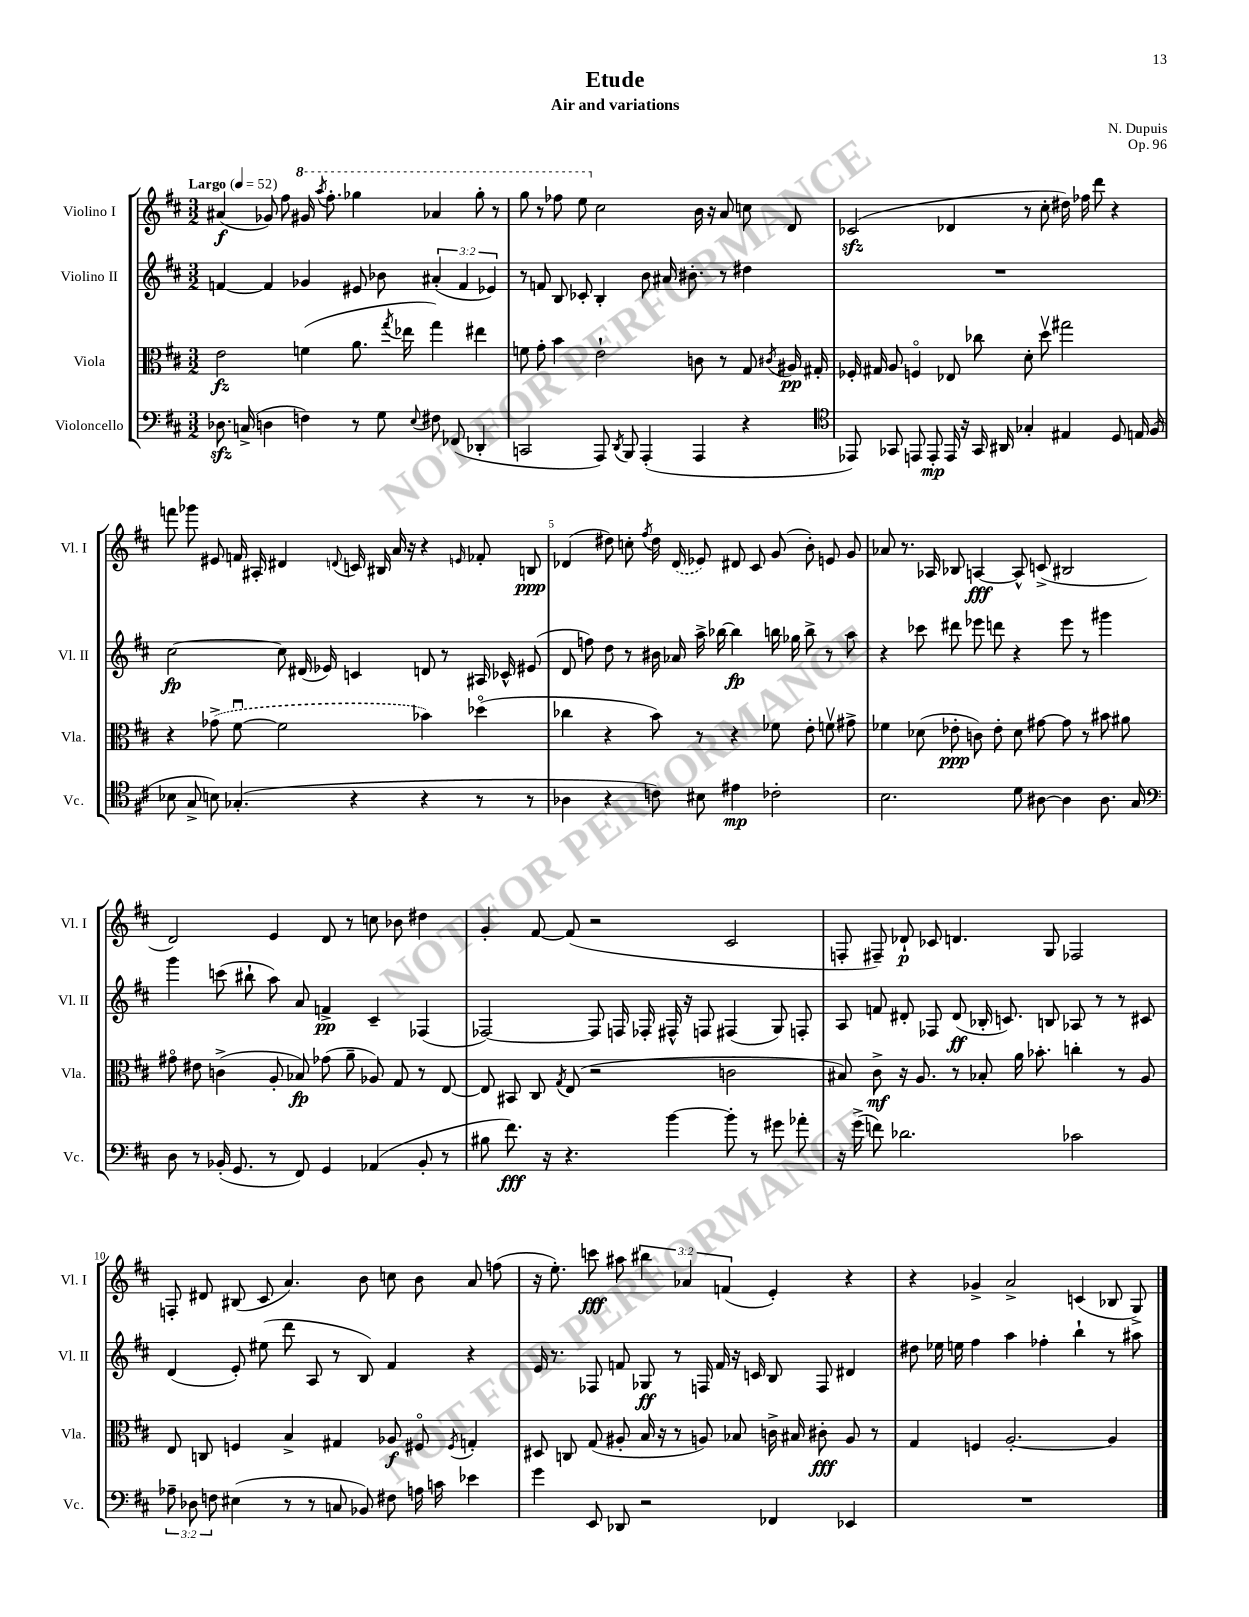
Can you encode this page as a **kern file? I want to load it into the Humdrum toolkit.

**kern	**kern	**kern	**kern
*staff4	*staff3	*staff2	*staff1
*clefF4	*clefC3	*clefG2	*clefG2
*k[f#c#]	*k[f#c#]	*k[f#c#]	*k[f#c#]
*M3/2	*M3/2	*M3/2	*M3/2
*MM52	*MM52	*MM52	*MM52
8.D-	2e	[4f	(4a#
(16C^	.	.	.
4D	.	4f]	8g-)
.	.	.	8ff#
4F)	(4f	4g-	16gg#
.	.	.	8qaaa
.	.	.	8.fff#'
8r	8.a	8e#	4ggg-
8G	.	8b-	.
.	8qgg	.	.
.	16ee-	.	.
8qqE	.	.	.
8F#	4gg)	(6a#'	4aa-
(8FF-	.	.	.
.	.	6f	.
4DD-'	4ee#	.	8ggg-'
.	.	6e-)	.
.	.	.	8r
=	=	=	=
2CC	8f	8r	8ggg
.	8g'	8f	8r
.	4b	8B	8fff-
.	.	8c-'	8eee
8AAA)	2e`	4B'	2cc#
8qDD	.	.	.
8BBB	.	.	.
(4AAA'	.	8b	.
.	.	16a#	.
.	.	8.b#'	.
4AAA	8c	.	16b
.	.	.	16r
.	8r	8r	8a
4r	8G	4dd#	8cc
.	8qc#	.	.
.	16A#	.	8d
.	16G#'	.	.
=	=	=	=
*clefC4	*	*	*
8EE-)	16F-'	1.r	(2c-
.	16G#	.	.
8GG-	8A	.	.
8EE	4Fo	.	.
8EE'	.	.	.
16EE	8E-	.	4d-
16r	.	.	.
16GG-	8cc-	.	.
16AA#	.	.	.
4G-'	8d'	.	8r
.	8ddv	.	8cc#'
4E#	2gg#	.	16dd#)
.	.	.	16ff-
.	.	.	8ddd
8D	.	.	4r
16E	.	.	.
(16F#	.	.	.
=	=	=	=
8B-	4r	[2cc#	8fff
8G^	.	.	8ggg-
8B)	(8g-^	.	8e#
(4.G-'	[8f#u	.	16f
.	.	.	16A#'
.	2f#]	8cc#]	4d#
.	.	(16d#	.
.	.	16e-)	.
.	.	.	8qqd
4r	.	4c	16c
.	.	.	16B#
.	.	.	16a
.	.	.	16r
4r	4b-)	8d	4r
.	.	8r	.
.	.	.	16qqe
8r	(4dd-o	16A#	8f-'
.	.	16c-^^	.
8r	.	(8e#	8B
=	=	=	=
4A-	4cc-	8d	(4d-
.	.	8ff)	.
4r	4r	8dd	8dd#)
.	.	8r	8cc'
.	.	.	8qff#
8c)	8b)	16b#	16dd#
.	.	16a-	(16d-
8B#	8r	16aa^	8e-)
.	.	[16bb-	.
4e#	4r	4bb-]	8d#
.	.	.	8c#
2c-'	8f-	16bb	(8g
.	.	16gg-	.
.	8e'	8bb^	8b')
.	8fv	8r	8e
.	8g#^	8aa	8g
=	=	=	=
2.B	4f-	4r	8a-
.	.	.	8.r
.	(8d-	8ccc-	.
.	.	.	16A-
.	8e-'	8ddd#	8B-
.	8c)	8eee-	[4A
.	8e-'	8ddd	.
8d	8d-	4r	8A^^]
[8A#	[8g#	.	(8c^
4A#]	8g#]	8eee-	2B#
.	8r	8r	.
8.A#	8b#	4ggg#	.
.	8a#	.	.
16G	.	.	.
=	=	=	=
*clefF4	*	*	*
8D	8g#o	4ggg	2d)
8r	8e#	.	.
(16BB-'	(4c^	(8ccc	.
8.GG	.	.	.
.	.	8bb#`	.
8r	8A'	8aa)	4e
8FF#)	8B-)	8a	.
4GG	(8g-	4f^	8d
.	8a~	.	8r
(4AA-	8A-)	4c#~	8cc
.	8G	.	8b-
8BB-'	8r	(4F-	4dd#
8r	[8E	.	.
=	=	=	=
8B#	8E]	[2F-)	4g'
8.f#)	8BB#	.	.
.	8C#	.	[8f#
16r	.	.	.
.	8qG	.	.
4.r	(8E	.	(8f#]
.	2r	8F-]	2r
.	.	16F	.
.	.	16F-'	.
[4b	.	16F#^^	.
.	.	16r	.
.	.	8F	.
8b']	2c	(4F#	2c#
8r	.	.	.
8g#	.	8G)	.
8a-'	.	8F'	.
=	=	=	=
16r	8B#)	8A	8F'
(16g^	.	.	.
8f)	8c#^	8f	8F#~)
2.d-	16r	8d#'	8d-`
.	8.A	.	.
.	.	8F-	8c-
.	8r	(8d#	4.d
.	8B-'	16B-'	.
.	.	8.c)	.
.	16a	.	.
.	8.b-'	.	.
.	.	8B	8G
2c-	4cc'	8A-	2F-
.	.	8r	.
.	8r	8r	.
.	8A	8c#	.
=	=	=	=
12A-~	8E	(4d	8F'
12D-	.	.	.
.	8C	.	8d#
12F	.	.	.
(4E#	4F	8e')	(8B#
.	.	(8ee#	8c#
8r	4B^	8ddd	4.a)
8r	.	8A	.
8C	4G#	8r	.
8BB-)	.	8B)	8b
8F#	8A-	4f#	8cc
16A	8F#o	.	8b
16c	.	.	.
.	8qF#	.	.
4e-	4G'	4r	8a
.	.	.	(8ff
=	=	=	=
4g	8D#	16e	16r
.	.	8.r	8.ee')
.	8C	.	.
8EE	(8G	8F-	8ccc
8DD-	8A#'	8f	8aa#
2r	16B	8G-	6bb#
.	16r	.	.
.	8r	8r	.
.	.	.	6a-
.	8A)	16F	.
.	.	16f	.
.	.	.	(6f
.	8B-	16r	.
.	.	16c	.
4FF-	16c^	8B	4e')
.	16B#	.	.
.	8c#'	8F	.
4EE-	8A	4d#	4r
.	8r	.	.
=	=	=	=
1.r	4G	8dd#	4r
.	.	16ee-	.
.	.	16ee	.
.	4F	4ff#	4g-^
.	[2.A'	4aa	2a^
.	.	4ff-'	.
.	.	4bb`	(4c
.	4A]	8r	8B-
.	.	8aa#	8G^)
==	==	==	==
*-	*-	*-	*-
